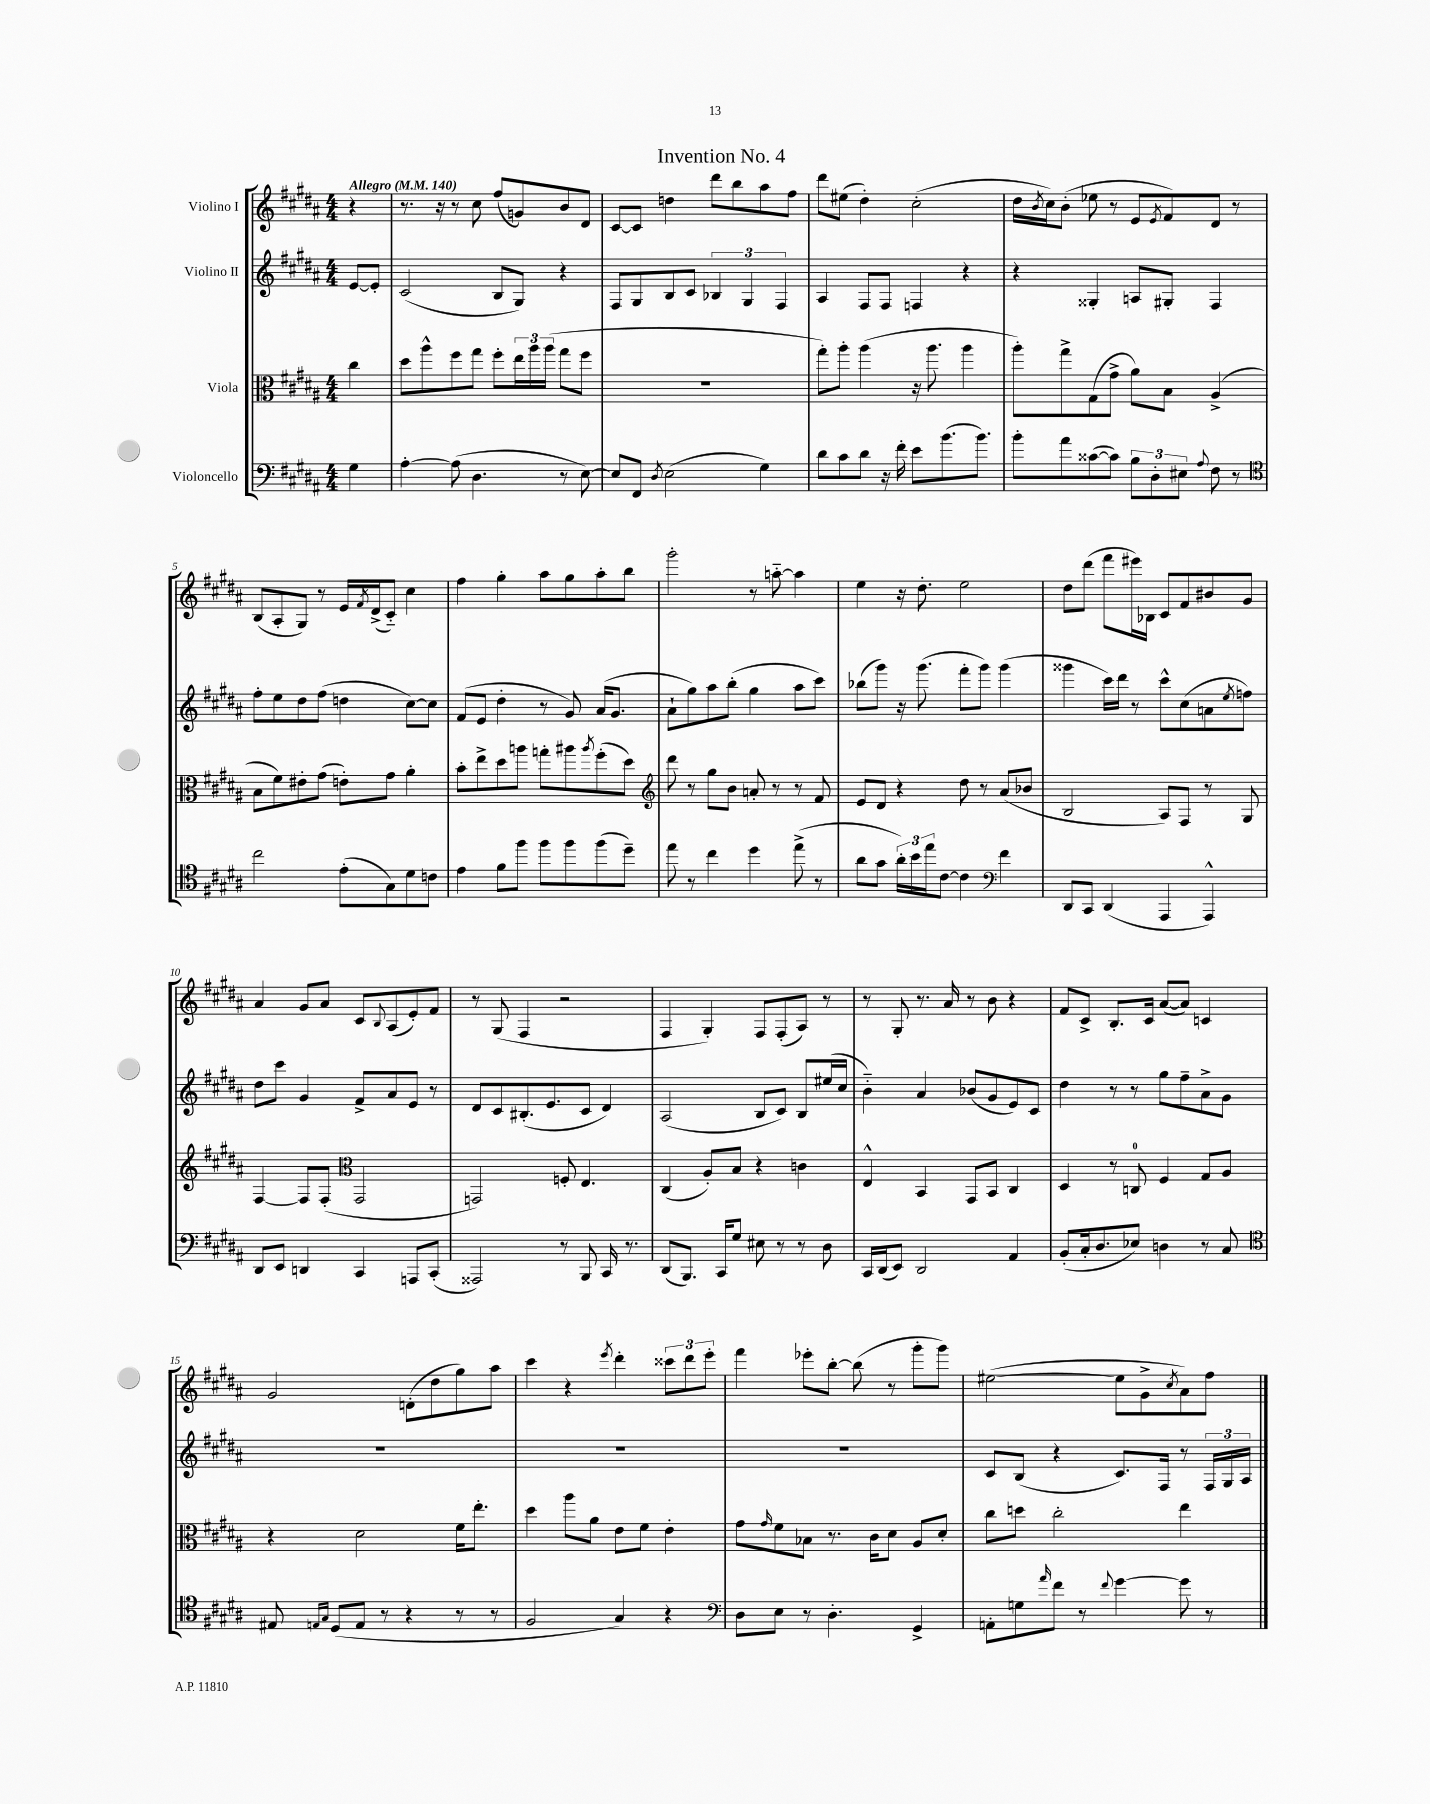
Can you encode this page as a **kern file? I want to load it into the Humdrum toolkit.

**kern	**kern	**kern	**kern
*staff4	*staff3	*staff2	*staff1
*clefF4	*clefC3	*clefG2	*clefG2
*k[f#c#g#d#a#]	*k[f#c#g#d#a#]	*k[f#c#g#d#a#]	*k[f#c#g#d#a#]
*M4/4	*M4/4	*M4/4	*M4/4
*MM140	*MM140	*MM140	*MM140
4G#	4cc#	[8e	4r
.	.	8e']	.
=	=	=	=
[4A#'	8dd#	(2c#	8.r
.	8aa#^^	.	.
.	.	.	16r
(8A#]	8ff#	.	8r
4.D#	8gg#	.	8cc#
.	8ff#'	8B	(8ff#
.	24ee	8G#)	8g)
.	24aa#	.	.
.	(24aa#	.	.
8r	8gg#	4r	8b
[8E)	8ff#	.	8d#
=	=	=	=
8E]	1r	8F#	[8c#
8FF#	.	8G#	8c#]
8qD#	.	.	.
(2E	.	8B	4dd
.	.	8c#	.
.	.	6B-	8ddd#
.	.	.	8bb
.	.	6G#	.
4G#)	.	.	8aa#
.	.	6F#	.
.	.	.	8ff#
=	=	=	=
8d#	8gg#')	4A#	8ddd#
8c#	8aa#'	.	(8ee#
8d#	(4aa#	8F#	4dd#')
16r	.	8F#	.
16f#'	.	.	.
8e	16r	4F	(2cc#'
.	8.aa#	.	.
(8.b	.	.	.
.	4aa#	4r	.
8.b)	.	.	.
=	=	=	=
8b'	8aa#')	4r	16dd#
.	.	.	8qb
.	.	.	16cc#)
8a#	8gg#^	.	(8b'
([8c##	(8G#	4G##'	8ee-
8c##])	8g#^	.	8r
12B	8a#)	8A	8e
12D#'	.	.	.
.	.	.	8qe
.	8B	8G#'	8f#)
12E#	.	.	.
8qqA#	.	.	.
8F#	(4A#^	4F#	8d#
8r	.	.	8r
=	=	=	=
*clefC4	*	*	*
2cc#	8B	8ff#'	(8B
.	8f#)	8ee	8A#'
.	8e#'	8dd#	8G#)
.	(8g#	(8ff#	8r
(8e'	8e')	4dd	16e
.	.	.	8qf#
.	.	.	(16d#^
8G#)	8g#	.	8c#'~)
8d#	4a#'	[8cc#)	4cc#
8c	.	8cc#]	.
=	=	=	=
4e	8b'	(8f#	4ff#
.	8ee^	8e	.
8f#	8dd#	4dd#'	4gg#'
8ff#	8aa	.	.
8ff#	8gg'	8r	8aa#
8ff#	8aa#	8g#)	8gg#
.	8qaa#	.	.
(8ff#	(8ff#'	(16a#	8aa#'
.	.	8.g#	.
8dd#~)	8dd#)	.	8bb
=	=	=	=
*	*clefG2	*	*
8ee	8ddd#	8a#`	2ggg#'
8r	8r	8gg#)	.
4cc#	8gg#	8aa#	.
.	8b	(8bb'	.
4dd#	8a'	4gg#	8r
.	8r	.	[8aa'~
(8ee^	8r	8aa#	4aa]
8r	8f#	8ccc#)	.
=	=	=	=
8a#	8e	(8bb-	4ee
8g#	8d#	8ggg#)	.
24a#')	4r	16r	16r
24b	.	.	.
.	.	(8.ggg#	8.dd#'
24ee	.	.	.
[8c#	.	.	.
4c#]	8dd#	8fff#'	2ee
.	8r	8ggg#)	.
*clefF4	*	*	*
4f#	(8a#	(4ggg#	.
.	8b-	.	.
=	=	=	=
8DD#	2B	4ggg##	8dd#
8CC#	.	.	(8ddd#
(4DD#	.	16ccc#)	8fff#
.	.	16ddd#	.
.	.	8r	16eee#)
.	.	.	16B-
4AAA#	8A#)	8ccc#^^	8c#
.	8F#	(8cc#	8f#
4AAA#^^)	8r	8a	8b#
.	.	8qee	.
.	8G#	8ff)	8g#
=	=	=	=
8DD#	[4F#	8dd#	4a#
8EE	.	8ccc#	.
4DD	8F#]	4g#	8g#
.	(8F#'	.	8a#
*	*clefC3	*	*
4CC#	2GG#	8f#^	8c#
.	.	.	8qqB
.	.	8a#	(8A#
8AAA	.	8e	8e')
(8CC#'	.	8r	8f#
=	=	=	=
2AAA##)	2GG)	8d#	8r
.	.	8c#	(8G#
.	.	(8.B#'	4F#
.	.	8.e	.
8r	8F'	.	2r
8BBB	4.E	8c#	.
16CC#	.	4d#)	.
8.r	.	.	.
=	=	=	=
(8DD#	(4C#	(2A#	4F#
8.BBB)	.	.	.
.	8A#')	.	4G#')
16CC#	.	.	.
8G#	8B	.	.
8E#	4r	8B	8F#
8r	.	8c#)	(8F#'
8r	4c	8B	8A#)
8D#	.	(16ee#	8r
.	.	16cc#	.
=	=	=	=
16CC#	4E^^	4b'~)	8r
(16DD#	.	.	.
8EE)	.	.	8G#'
2DD#	4BB	4a#	8.r
.	.	.	16a#
.	8GG#	(8b-	8r
.	8BB	8g#	8b
4AA#	4C#	8e)	4r
.	.	8c#	.
=	=	=	=
(8BB'	4D#	4dd#	8f#
16C#'	.	.	8c#^
8.D#	.	.	.
.	8r	8r	8.B'
8E-)	8C	8r	.
.	.	.	16c#
4D	4F#	8gg#	([8a#
.	.	8ff#~	8a#])
8r	8G#	8a#^	4c
8C#	8A#	8g#	.
=	=	=	=
*clefC4	*	*	*
8E#	4r	1r	2g#
16qqE	.	.	.
16qqG#	.	.	.
(8D#	.	.	.
8E	2d#	.	.
8r	.	.	.
4r	.	.	(8d'
.	.	.	8dd#
8r	16f#	.	8gg#)
.	8.ee'	.	.
8r	.	.	8aa#
=	=	=	=
2F#	4dd#	1r	4ccc#
.	8aa#	.	4r
.	8a#	.	.
.	.	.	8qeee
4G#)	8e	.	4ddd#'
.	8f#	.	.
4r	4e'	.	12ccc##
.	.	.	12ddd#
.	.	.	12eee'
=	=	=	=
*clefF4	*	*	*
8D#	8g#	1r	4fff#
.	16qqg#	.	.
8E	8f#	.	.
8r	8B-	.	8eee-'
4.D#'	8.r	.	[8bb'
.	.	.	(8bb]
.	16c#	.	.
.	8d#	.	8r
4GG#^	8A#	.	8ggg#'
.	8d#'	.	8ggg#)
=	=	=	=
8AA'	8cc#	8c#	([2ee#
8G	8dd	(8B	.
16qqa#	.	.	.
8f#	2cc#'	4r	.
8r	.	.	.
8qqf#	.	.	.
[4g#	.	8.c#)	8ee#]
.	.	.	8g#^
.	.	16F#	.
.	.	.	8qcc#
8g#]	4ee	8r	8a#)
8r	.	24F#	8ff#
.	.	24G#	.
.	.	24A#	.
==	==	==	==
*-	*-	*-	*-
